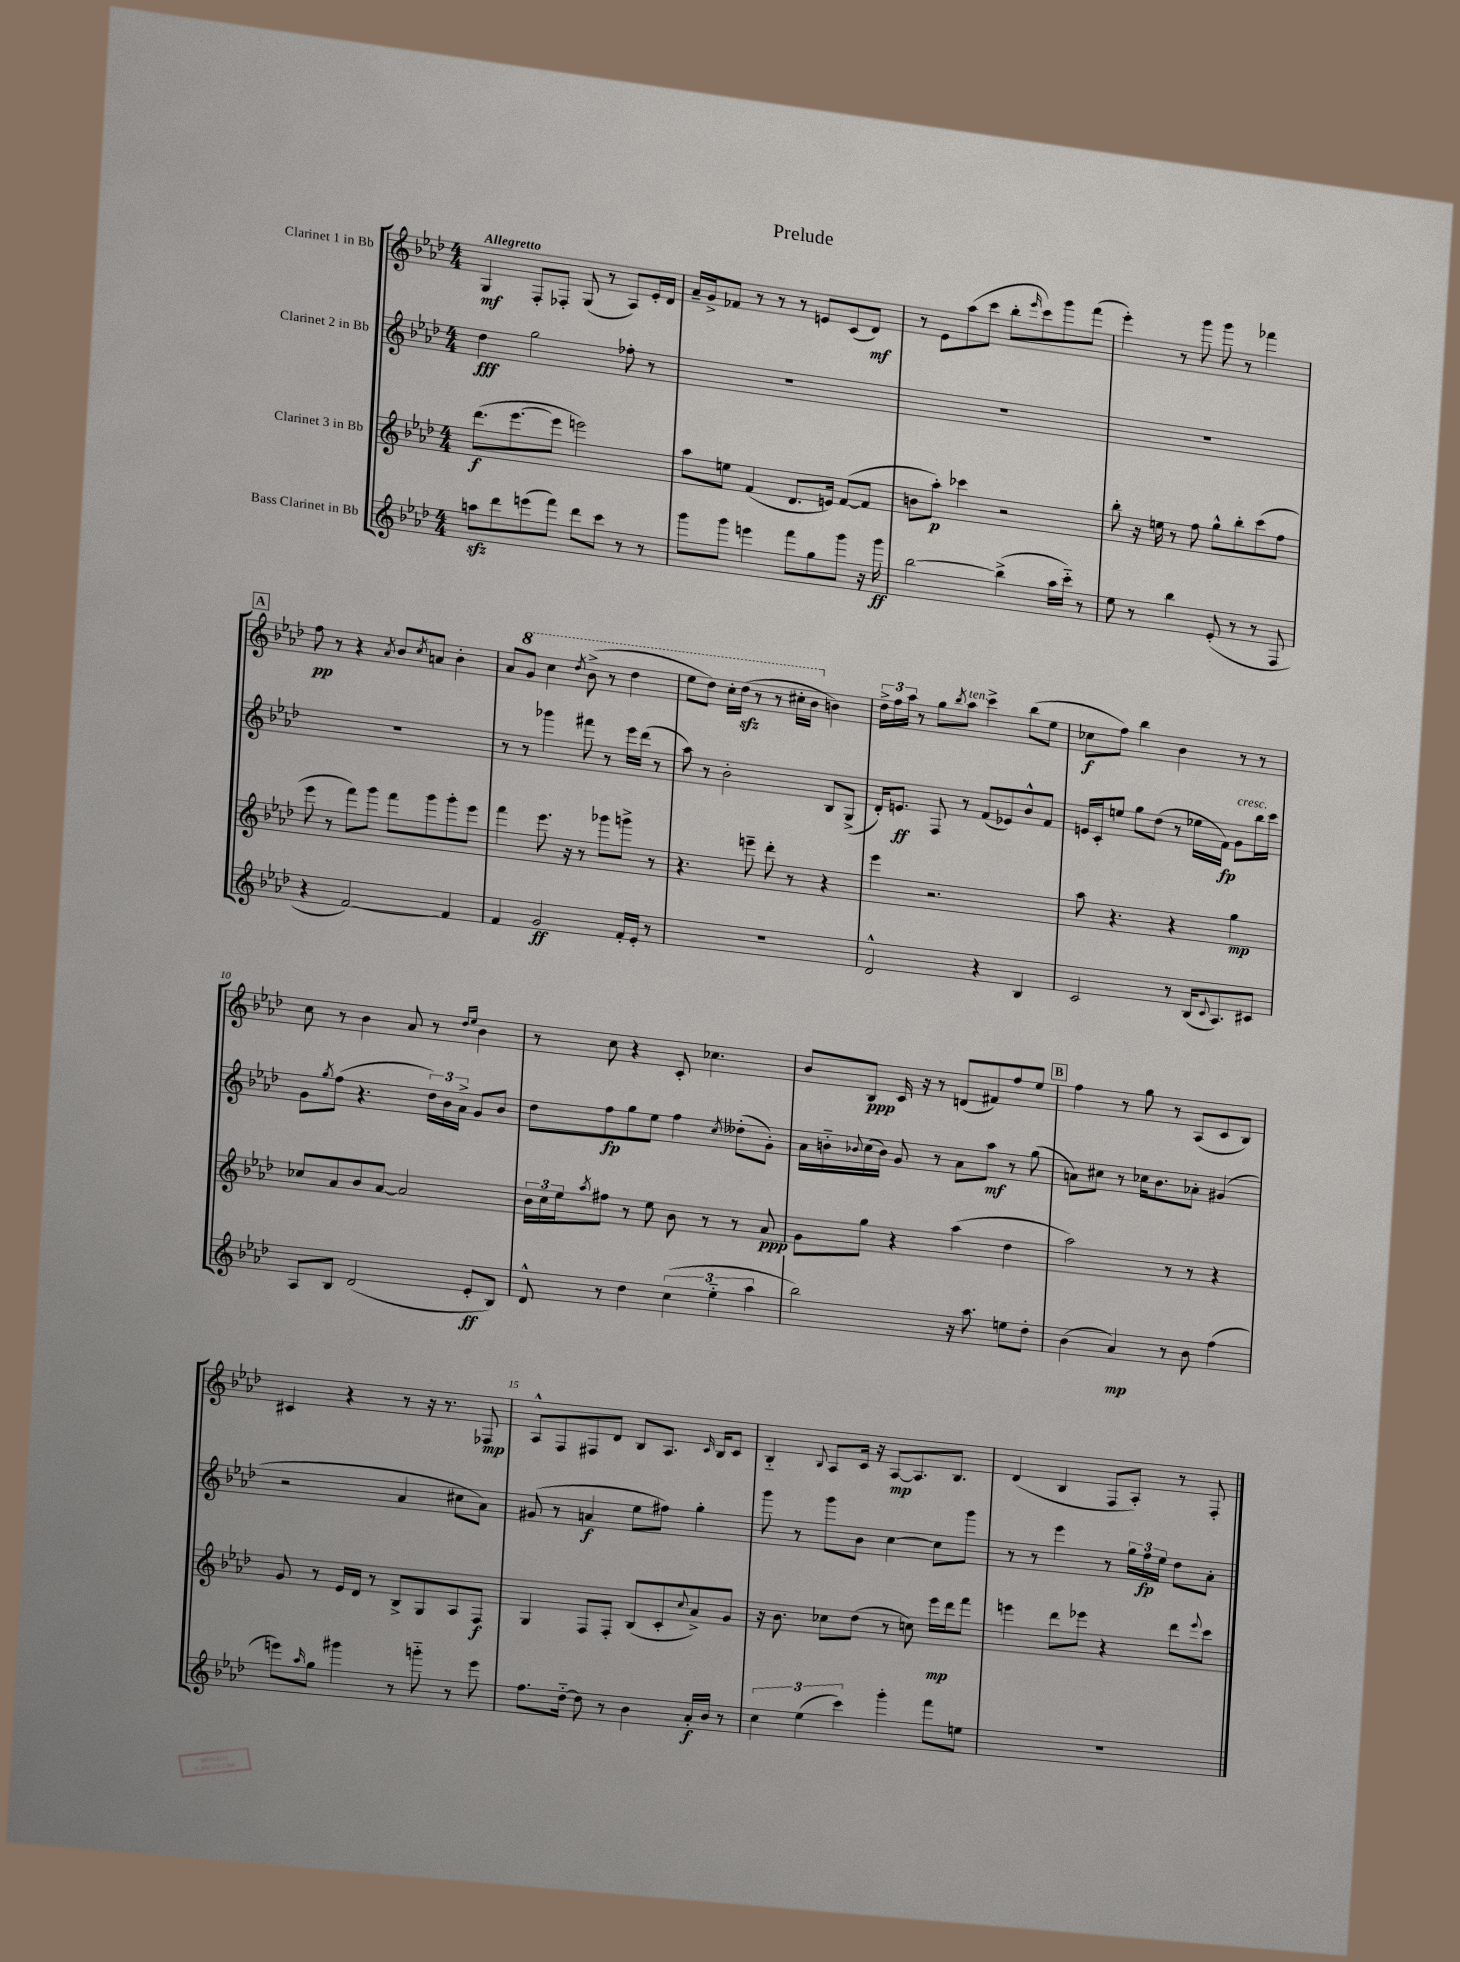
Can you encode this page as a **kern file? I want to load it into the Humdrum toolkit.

**kern	**dynam	**kern	**dynam	**kern	**dynam	**kern	**dynam
*part4	*part4	*part3	*part3	*part2	*part2	*part1	*part1
*staff4	*staff4	*staff3	*staff3	*staff2	*staff2	*staff1	*staff1
*I"Bass Clarinet in Bb	*	*I"Clarinet 3 in Bb	*	*I"Clarinet 2 in Bb	*	*I"Clarinet 1 in Bb	*
*clefG2	*	*clefG2	*	*clefG2	*	*clefG2	*
*k[b-e-a-d-]	*	*k[b-e-a-d-]	*	*k[b-e-a-d-]	*	*k[b-e-a-d-]	*
*M4/4	*	*M4/4	*	*M4/4	*	*M4/4	*
=1	=1	=1	=1	=1	=1	=1	=1
!	!	!	!	!	!	!LO:TX:a:B:t=Allegretto	!
8aanzz\L	.	(8.ddd-\L	f	4dd-\	fff	4G/	mf
8ddd-\	.	.	.	.	.	.	.
.	.	[8.eee-\	.	.	.	.	.
(8eeen\	.	.	.	2gg\	.	8F'/L	.
8fff\J)	.	8eee-\J]	.	.	.	8F-X'/J	.
8ddd-\L	.	2eeen\)	.	.	.	(8G/	.
8ccc\J	.	.	.	.	.	8r	.
8r	.	.	.	8ff-X'\	.	8A-/L)	.
8r	.	.	.	8r	.	16e-'/L	.
.	.	.	.	.	.	16d-/JJ	.
=2	=2	=2	=2	=2	=2	=2	=2
8ggg\L	.	8aa-\L	.	1r	.	16a-~/LL	.
.	.	.	.	.	.	16g^/J	.
8ggg\J	.	8een\J	.	.	.	8f-X/J	.
4eeen\	.	(4f/	.	.	.	8r	.
.	.	.	.	.	.	8r	.
8fff\L	.	8.d-/L	.	.	.	8r	.
8gg\	.	.	.	.	.	8en/L	.
.	.	16en/Jk)	.	.	.	.	.
8ggg\J	.	([8f/L	.	.	.	(8c/	.
16r	.	8f/J]	.	.	.	8d-/J)	mf
16ggg\	ff	.	.	.	.	.	.
=3	=3	=3	=3	=3	=3	=3	=3
[2bb-\	.	8bn\L	.	1r	.	8r	.
.	.	8aa-'\J)	p	.	.	8e-\L	.
.	.	4ccc-X\	.	.	.	(8aa-\	.
.	.	.	.	.	.	8ccc\J	.
(4bb-^\]	.	2r	.	.	.	8bb-'\L	.
.	.	.	.	.	.	16qqeee-/	.
.	.	.	.	.	.	8ccc\)	.
16aa-\LL	.	.	.	.	.	8ggg\	.
16ccc\JJ)	.	.	.	.	.	.	.
8r	.	.	.	.	.	(8fff\J	.
=4	=4	=4	=4	=4	=4	=4	=4
8ee-\	.	8bb-'\	.	1r	.	4eee-'\)	.
8r	.	16r	.	.	.	.	.
.	.	16een\	.	.	.	.	.
4bb-\	.	8r	.	.	.	8r	.
.	.	8ff\	.	.	.	8ggg\	.
(8e-'/	.	8gg^^\L	.	.	.	8ggg\	.
8r	.	8bb-'\	.	.	.	8r	.
8r	.	(8ccc\	.	.	.	4fff-X\	.
8F/	.	8ff\J	.	.	.	.	.
!!LO:LB:g=z
!!LO:REH:place=s1:t=A
=5	=5	=5	=5	=5	=5	=5	=5
4r	.	8eee-\	.	1r	.	8ff\	pp
.	.	8r	.	.	.	8r	.
[2f/)	.	8fff\L)	.	.	.	4r	.
.	.	8ggg\J	.	.	.	.	.
.	.	.	.	.	.	8qa-/	.
.	.	8fff\L	.	.	.	8b-/L	.
.	.	.	.	.	.	8qcc/	.
.	.	8ggg\	.	.	.	8an/J	.
4f/]	.	8ggg'\	.	.	.	4b-'\	.
.	.	8eee-\J	.	.	.	.	.
=6	=6	=6	=6	=6	=6	=6	=6
4f/	.	4fff\	.	8r	.	8a-/L	.
*	*	*	*	*	*	*8va	*
.	.	.	.	8r	.	8gg/J	.
2g/	ff	8.eee-\	.	4ggg-X\	.	4ccc\	.
.	.	16r	.	.	.	.	.
.	.	.	.	.	.	8qddd-/	.
.	.	8r	.	8fff#X\	.	(8bb-^\	.
.	.	8ggg-X\L	.	8r	.	8r	.
16f'/LL	.	8gggn^\J	.	16eee-\LL	.	4ddd-\	.
16e-'/JJ	.	.	.	(16ddd-\JJ	.	.	.
8r	.	8r	.	8r	.	.	.
=7	=7	=7	=7	=7	=7	=7	=7
1r	.	4.r	.	8aa-\)	.	8eee-\L	.
.	.	.	.	8r	.	8ddd-\J)	.
.	.	.	.	2b-'\	.	16ccc'\LL	.
.	.	.	.	.	.	(16ddd-zz\JJ	.
.	.	8eeen~\	.	.	.	8r	.
.	.	8ddd-'\	.	.	.	8r	.
.	.	8r	.	.	.	16ccc#X'\LL	.
.	.	.	.	.	.	16bb-\JJ	.
*	*	*	*	*	*	*X8va	*
.	.	4r	.	8B-/L	.	4bn\)	.
.	.	.	.	(8G^/J	.	.	.
=8	=8	=8	=8	=8	=8	=8	=8
2d-^^/	.	4eee-\	.	16d-'/KL)	.	24dd-^\LL	.
.	.	.	.	.	.	24ff\	.
.	.	.	.	8.en/J	ff	.	.
.	.	.	.	.	.	24aa-\JJ	.
.	.	.	.	.	.	8r	.
.	.	2.r	.	8F/	.	8gg\L	.
.	.	.	.	.	.	8qbb-/	.
!	!	!	!	!	!	!LO:TX:a:i:t=ten.	!
.	.	.	.	8r	.	8aa-\J	.
4r	.	.	.	(8f/L	.	4ccc^\	.
.	.	.	.	8e-X/)	.	.	.
4B-/	.	.	.	8b-^^/	.	(8bb-\L	.
.	.	.	.	8f/J	.	8ee-\J	.
=9	=9	=9	=9	=9	=9	=9	=9
2c/	.	8aa-\	.	16en/LL	.	8cc-X\L	f
.	.	.	.	16c'/J	.	.	.
.	.	4.r	.	8een/J	.	8ff\J)	.
.	.	.	.	8gg\L	.	4bb-\	.
.	.	.	.	(8dd-\J	.	.	.
8r	.	4r	.	8r	.	4b-\	.
(16B-/KL	.	.	.	16ee-X\LL	.	.	.
8qqc/	.	.	.	.	.	.	.
8.A-/)	.	.	.	16f\JJ)	fp	.	.
!	!	!	!	!LO:TX:a:i:t=cresc.	!	!	!
.	.	4gg\	mp	8g\L	.	8r	.
8c#X/J	.	.	.	16bb-\L	.	8r	.
.	.	.	.	16ccc\JJ	.	.	.
!!LO:LB:g=z
=10	=10	=10	=10	=10	=10	=10	=10
8A-/L	.	8cc-X/L	.	8g\L	.	8cc\	.
.	.	.	.	8qgg/	.	.	.
8B-/J	.	8a-/	.	(8ff\J	.	8r	.
(2d-/	.	8b-/	.	4.r	.	4b-\	.
.	.	[8a-/J	.	.	.	.	.
.	.	2a-/]	.	.	.	8a-/	.
.	.	.	.	24dd-\LL)	.	8r	.
.	.	.	.	24b-\	.	.	.
.	.	.	.	24a-^\JJ	.	.	.
.	.	.	.	.	.	16qqdd-/LL	.
.	.	.	.	.	.	16qqee-/JJ	.
8e-'/L	ff	.	.	8g/L	.	4b-\	.
8B-/J)	.	.	.	8b-/J	.	.	.
=11	=11	=11	=11	=11	=11	=11	=11
8d-^^/	.	24b-\LL	.	8dd-\L	.	8r	.
.	.	24cc\	.	.	.	.	.
.	.	24ee-\J	.	.	.	.	.
.	.	8qaa-/	.	.	.	.	.
8r	.	8ff#X\J	.	8ff\	fp	8cc\	.
4dd-\	.	8r	.	8gg\	.	4r	.
.	.	8ee-\	.	8ee-\J	.	.	.
(6cc\	.	8b-\	.	4ff\	.	8c'/	.
.	.	8r	.	.	.	4.cc-X\	.
6ee-\	.	.	.	.	.	.	.
.	.	.	.	8qcc/	.	.	.
.	.	8r	.	(8dd--X'\L	.	.	.
6aa-\	.	.	.	.	.	.	.
.	.	8a-/	ppp	8g'\J)	.	.	.
=12	=12	=12	=12	=12	=12	=12	=12
2bb-\)	.	8g\L	.	16a-\LL	.	8b-/L	.
.	.	.	.	16bn\	.	.	.
.	.	.	.	8qqb-X/	.	.	.
.	.	8gg\J	.	(16cc\	.	8B-/J	ppp
.	.	.	.	16b-\JJ)	.	.	.
.	.	4r	.	8g/	.	16c/	.
.	.	.	.	.	.	16r	.
.	.	.	.	8r	.	8r	.
16r	.	(4aa-\	.	8a-\L	.	(8dn/L	.
8.aa-\	.	.	.	.	.	.	.
.	.	.	.	8aa-\J	mf	8f#X/)	.
8een\L	.	4dd-\	.	8r	.	8ff/	.
8dd-'\J	.	.	.	(8gg\	.	8ee-/J	.
!!LO:REH:place=s1:t=B
=13	=13	=13	=13	=13	=13	=13	=13
(4b-\	.	2aa-\)	.	8an\L)	.	4ff\	.
.	.	.	.	8cc#X\J	.	.	.
4a-/)	mp	.	.	8r	.	8r	.
.	.	.	.	16cc-X\KL	.	8gg\	.
.	.	.	.	8.b-\	.	.	.
8r	.	8r	.	.	.	8r	.
8b-\	.	8r	.	8a-X'\J	.	(8A-/L	.
(4ff\	.	4r	.	(4g#X/	.	8c/	.
.	.	.	.	.	.	8B-/J)	.
!!LO:LB:g=z
=14	=14	=14	=14	=14	=14	=14	=14
8eeen\L)	.	8g/	.	2r	.	4c#X/	.
16qqaa-/	.	.	.	.	.	.	.
8gg\J	.	8r	.	.	.	.	.
4ggg#X\	.	16e-/LL	.	.	.	4r	.
.	.	16d-/JJ	.	.	.	.	.
.	.	8r	.	.	.	.	.
8r	.	8B-^/L	.	4a-/	.	8r	.
8gggn\	.	8G/	.	.	.	16r	.
.	.	.	.	.	.	8.r	.
8r	.	8A-/	.	8cc#X\L	.	.	.
8eee\	.	8F/J	f	8a-\J)	.	8F-X/	mp
=15	=15	=15	=15	=15	=15	=15	=15
8.ff\L	.	4G/	.	(8g#X/	.	8A-^^/L	.
.	.	.	.	8r	.	8F/	.
[16dd-\Jk	.	.	.	.	.	.	.
8dd-\]	.	8F/L	.	4an/	f	8F#X/	.
8r	.	8F'/J	.	.	.	8d-/J	.
4b-\	.	(8B-/L	.	8ee-\L	.	8B-/L	.
.	.	8c'/	.	8ff#X\J)	.	8.A-/J	.
.	.	8qqcc/	.	.	.	.	.
16a-'/LL	f	8a-^/)	.	4gg'\	.	.	.
.	.	.	.	.	.	16qqc/	.
16b-/JJ	.	.	.	.	.	16B-/KL	.
8r	.	8g/J	.	.	.	8c/J	.
=16	=16	=16	=16	=16	=16	=16	=16
6cc\	.	16r	.	8ggg\	.	4B-/	.
.	.	8.b-\	.	.	.	.	.
.	.	.	.	8r	.	.	.
(6ee-\	.	.	.	.	.	.	.
.	.	.	.	.	.	8qqB-/	.
.	.	8cc-X\L	.	8ggg\L	.	8A-/L	.
6ccc\)	.	.	.	.	.	.	.
.	.	(8dd-\J	.	8b-\J	.	16c/Jk	.
.	.	.	.	.	.	16r	.
4ggg'\	.	8r	.	[4cc\	.	[8A-/L	mp
.	.	8ccn\)	.	.	.	8.A-/]	.
8fff\L	.	16eee-\LL	mp	8cc\L]	.	.	.
.	.	16ddd-\J	.	.	.	8.B-/J	.
8een\J	.	8fff\J	.	8ggg\J	.	.	.
=17	=17	=17	=17	=17	=17	=17	=17
1r	.	4eeen\	.	8r	.	(4d-/	.
.	.	.	.	8r	.	.	.
.	.	8ddd-\L	.	4eee-\	.	4B-/	.
.	.	8eee-X\J	.	.	.	.	.
.	.	4r	.	8r	.	8F/L	.
.	.	.	.	24gg\LL	.	8A-'/J)	.
.	.	.	.	24ff\	fp	.	.
.	.	.	.	24ee-\JJ	.	.	.
.	.	8ddd-\L	.	8dd-\L	.	8r	.
.	.	8qqeee-/	.	.	.	.	.
.	.	8ccc\J	.	8a-'\J	.	8F'/	.
==	==	==	==	==	==	==	==
*-	*-	*-	*-	*-	*-	*-	*-
